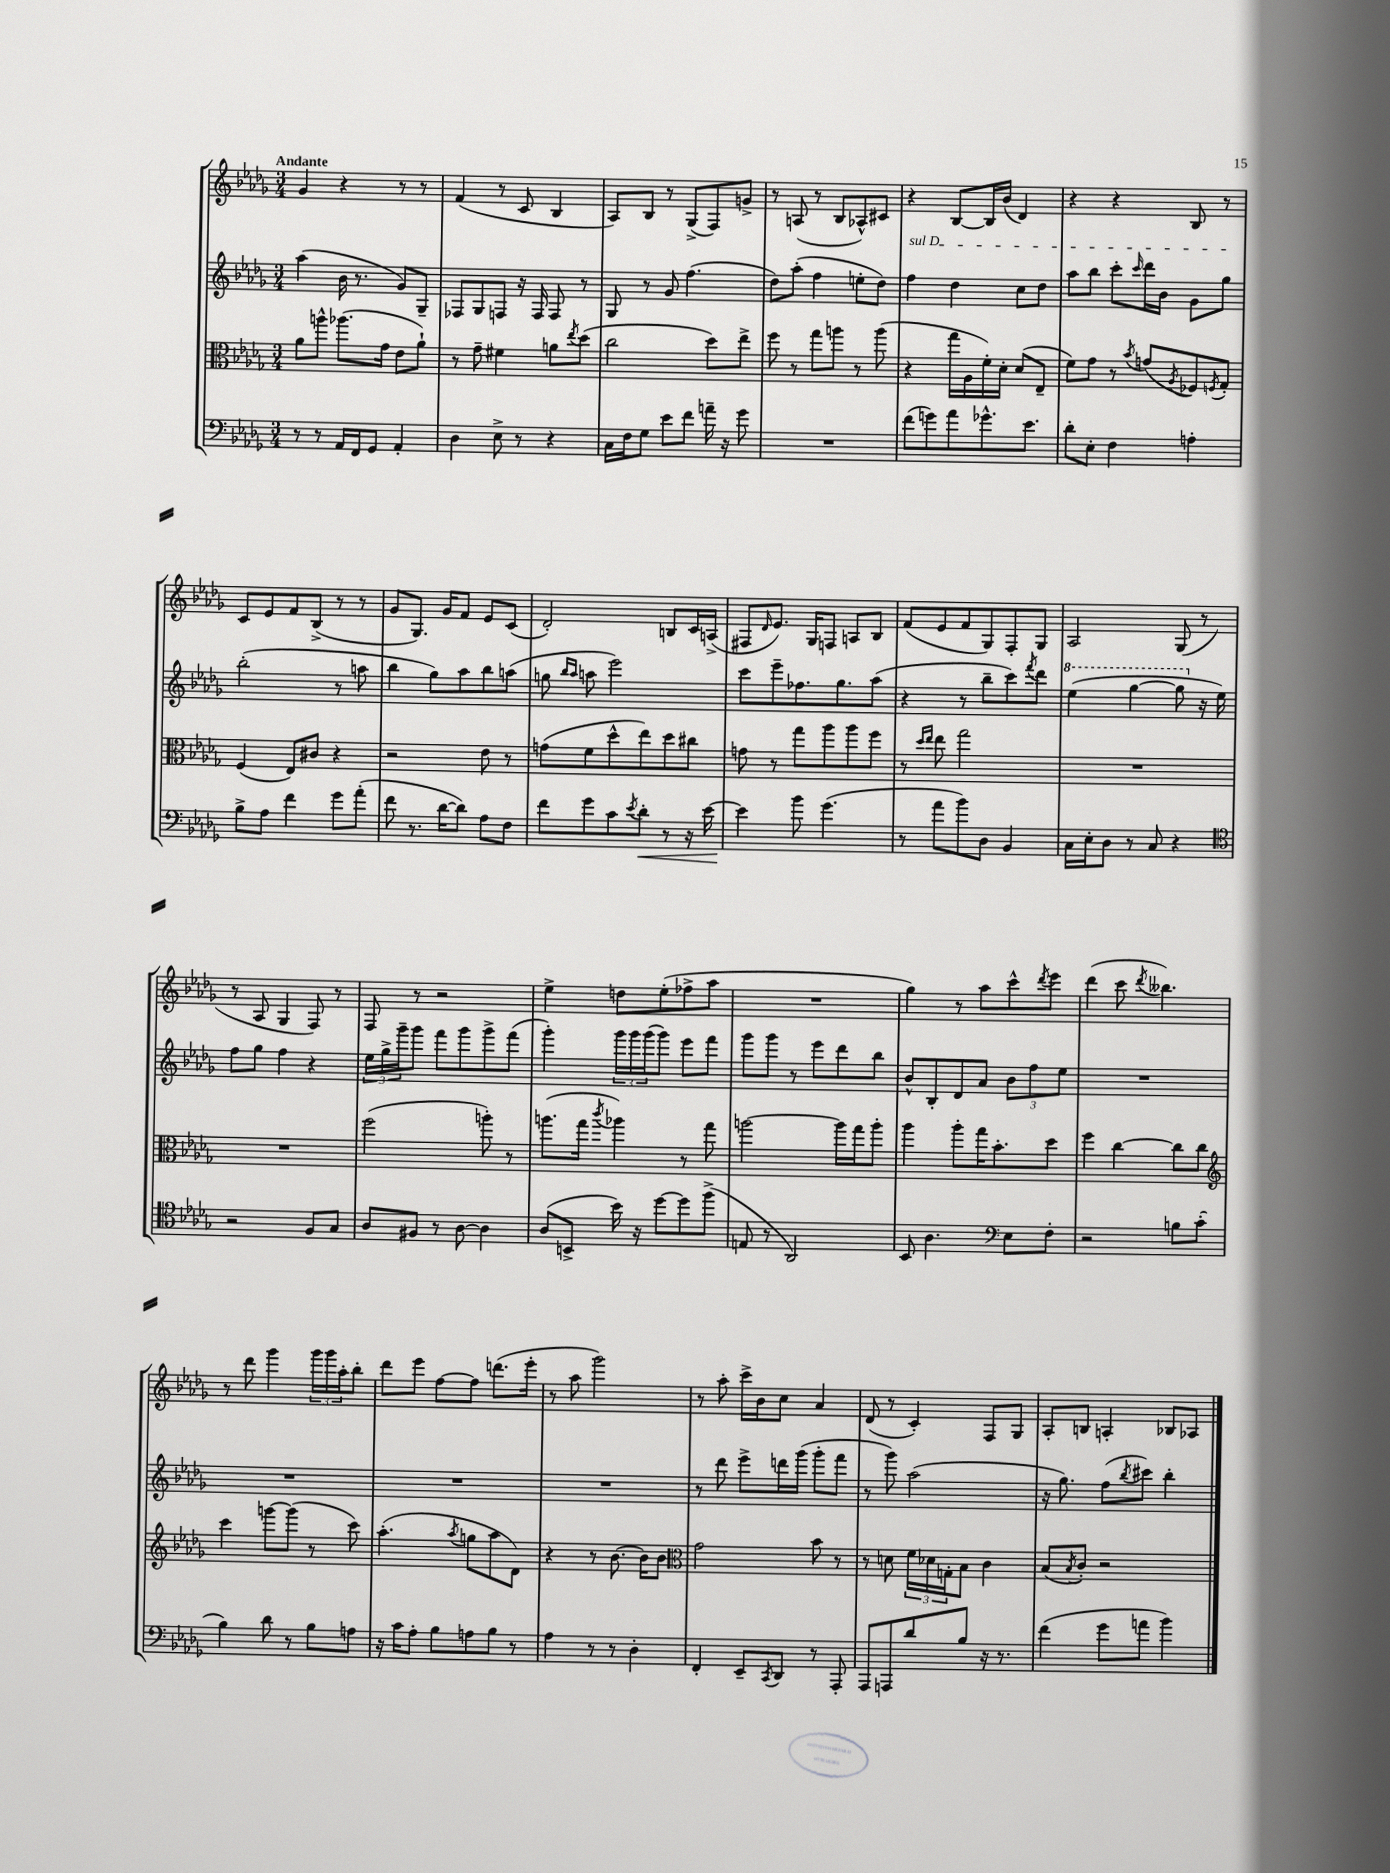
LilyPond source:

<<
\new StaffGroup <<
\new Staff = "s0" {
    \clef treble \key des \major \numericTimeSignature \time 3/4 \tempo "Andante"
    ges'4 r4 r8 r8 |
    f'4( r8 c'8 bes4 |
    aes8) bes8 r8 ges8->( f8) g'8-> |
    r8 a8( r8 bes8 aes8-^) cis'8 |
    r4 bes8~ bes16 bes'16( des'4) |
    r4 r4 bes8 r8 |
    c'8 ees'8 f'8 bes8->( r8 r8 |
    ges'8 ges8.) ges'16 f'8 ees'8 c'8( |
    des'2-.) b8 c'16 a16->( |
    fis8 \grace { des'16 } ees'8.) ges16 f8 a8 bes8 |
    f'8( ees'8 f'8 ges8) f8-. ges8 |
    aes2 ges8( r8 |
    r8 aes8 ges4 f8) r8 |
    f8 r8 r2 |
    ees''4-> d''8 ees''8-.( fes''8-> aes''8 |
    R2. |
    ges''4) r8 aes''8 c'''8-^ \acciaccatura { des'''8 } ees'''8 |
    des'''4( c'''8 \acciaccatura { des'''8 } beses''4.) |
    r8 des'''8 ges'''4 \tuplet 3/2 { ges'''16 ges'''16 aes''16-. } bes''8-. |
    des'''8 ees'''8 f''8~ f''8 d'''8.( ees'''16-. |
    r8 aes''8 ges'''2) |
    r8 aes''8-. c'''16-> bes'16 c''8 aes'4 |
    des'8( r8 c'4-.) f8 ges8 |
    aes8-. b8 a4-. bes8 aes8 \bar "|." |
}
\new Staff = "s1" {
    \clef treble \key des \major \numericTimeSignature \time 3/4
    aes''4( bes'16 r8. ges'8) ges8-- |
    fes8 ges8 f8 r16 f16 f8 r8 |
    ges8 r8 ges'8 f''4.( |
    des''8) aes''8-.( f''4 e''8-. des''8) |
    \once \override TextSpanner.bound-details.left.text = \markup { \italic "sul D" } f''4\startTextSpan des''4 c''8 des''8 |
    aes''8 bes''8 c'''8-. \grace { c'''16 } des'''16 bes'16 ges'8 ges''8\stopTextSpan |
    bes''2-.( r8 a''8 |
    bes''4 ges''8) aes''8 bes''8 a''8( |
    g''8 \grace { bes''16 aes''16 } a''8 ees'''2) |
    c'''8 ees'''8-- fes''8. ges''8. aes''8( |
    r4 r8 bes''8-- c'''8) \acciaccatura { f'''8 } des'''8 |
    \ottava #1 ees'''4( ges'''4~ ges'''8 \ottava #0 r16 ees''16) |
    f''8 ges''8 f''4 r4 |
    \tuplet 3/2 { ees''16 ges''16-> ges'''16-- } ges'''8 f'''8 ges'''8 ges'''8-> f'''8( |
    ges'''4-.) \tuplet 3/2 { ges'''16 ges'''16 ges'''16( } ges'''8) ees'''8 f'''8 |
    ges'''8 ges'''8 r8 ees'''8 des'''8 bes''8 |
    bes'8-^ bes8-. des'8 aes'8 \tuplet 3/2 { bes'8 f''8 ees''8 } |
    R2. |
    R2. |
    R2. |
    R2. |
    r8 des'''8 ees'''8-> d'''16 ges'''16( ges'''8-. f'''8 |
    r8 ges'''8) aes''2( |
    r16 ges''8.) f''8( \acciaccatura { bes''8 } cis'''8) bes''4-. \bar "|." |
}
\new Staff = "s2" {
    \clef alto \key des \major \numericTimeSignature \time 3/4
    aes'8 a''8-^ aes''8.( ges'16 ees'8 aes'8-!) |
    r8 ges'8-- fis'4 a'8 \acciaccatura { ees''8 } des''8( |
    c''2 des''8) ees''8-> |
    f''8 r8 ges''8 a''8 r8 a''8( |
    r4 ges''16 aes16 f'16-.) des'16-. des'8( ees8-- |
    f'8) ges'8 r8 \acciaccatura { bes'8 } g'8( \acciaccatura { aes8 } fes8) \acciaccatura { f8 } ges8-. |
    f4( ees8) cis'8 r4 |
    r2 ees'8 r8 |
    g'8( f'8 des''8-^ ees''8) des''8 cis''8 |
    g'8 r8 ges''8 aes''8 aes''8 f''8 |
    r8 \grace { des''16 ees''16 } ees''8 ges''2 |
    R2. |
    R2. |
    f''2( a''8-.) r8 |
    a''8.( ges''16 \acciaccatura { c'''8 } aes''4) r8 ges''8 |
    a''2~ a''16 ges''16 a''8-. |
    aes''4 aes''8-. ges''16 bes'8.-. des''8 |
    f''4 c''4~ c''8 c''8 |
    \clef treble c'''4 g'''8~ g'''8( r8 c'''8) |
    aes''4.-.( \acciaccatura { aes''8 } g''8 aes''8 des'8) |
    r4 r8 bes'8.~ bes'16 bes'8 |
    \clef alto ges'2 bes'8 r8 |
    r8 d'8 \tuplet 3/2 { f'16 des'16 g16-. } bes8 c'4 |
    bes8( \acciaccatura { bes8 } c'8-.) r2 \bar "|." |
}
\new Staff = "s3" {
    \clef bass \key des \major \numericTimeSignature \time 3/4
    r8 r8 aes,16 f,16 ges,8 aes,4-. |
    des4 ees8-> r8 r4 |
    c16 f16 ges8 ees'8 f'8 a'16-- r16 ges'8 |
    R2. |
    f'8( g'8) aes'8 ges'8.-^ ees'8. |
    des'8-. ees8-. f4 a4-. |
    bes8-> aes8 f'4 ges'8 aes'8-.( |
    f'8 r8. des'16~ des'8) aes8 f8 |
    f'8 ges'8 c'8 \acciaccatura { ees'8 } des'8-.\< r8 r16 ees'16~ |
    ees'4\! bes'8 ges'4.( |
    r8 aes'8 bes'8) des8 bes,4 |
    c16 ees16-. des8 r8 c8 r4 |
    \clef tenor r2 f8 ges8 |
    aes8 fis8 r8 aes8~ aes4 |
    aes8( b,8-> bes'16) r16 des''8~ des''8 f''8->( |
    e8 r8 aes,2) |
    bes,8 aes4. \clef bass ees8 f8-. |
    r2 b8 c'8-.( |
    bes4) des'8 r8 bes8 a8 |
    r16 c'16 aes8-. bes8 a8 bes8 r8 |
    aes4 r8 r8 des4-. |
    f,4-. ees,8-- \acciaccatura { c,8 } des,8 r8 aes,,8-. |
    aes,,8 a,,8 des'8 bes8 r16 r8. |
    f'4( ges'8 a'8 bes'4) \bar "|." |
}
>>
>>
\layout { \context { \Score \remove "Bar_number_engraver" } }
